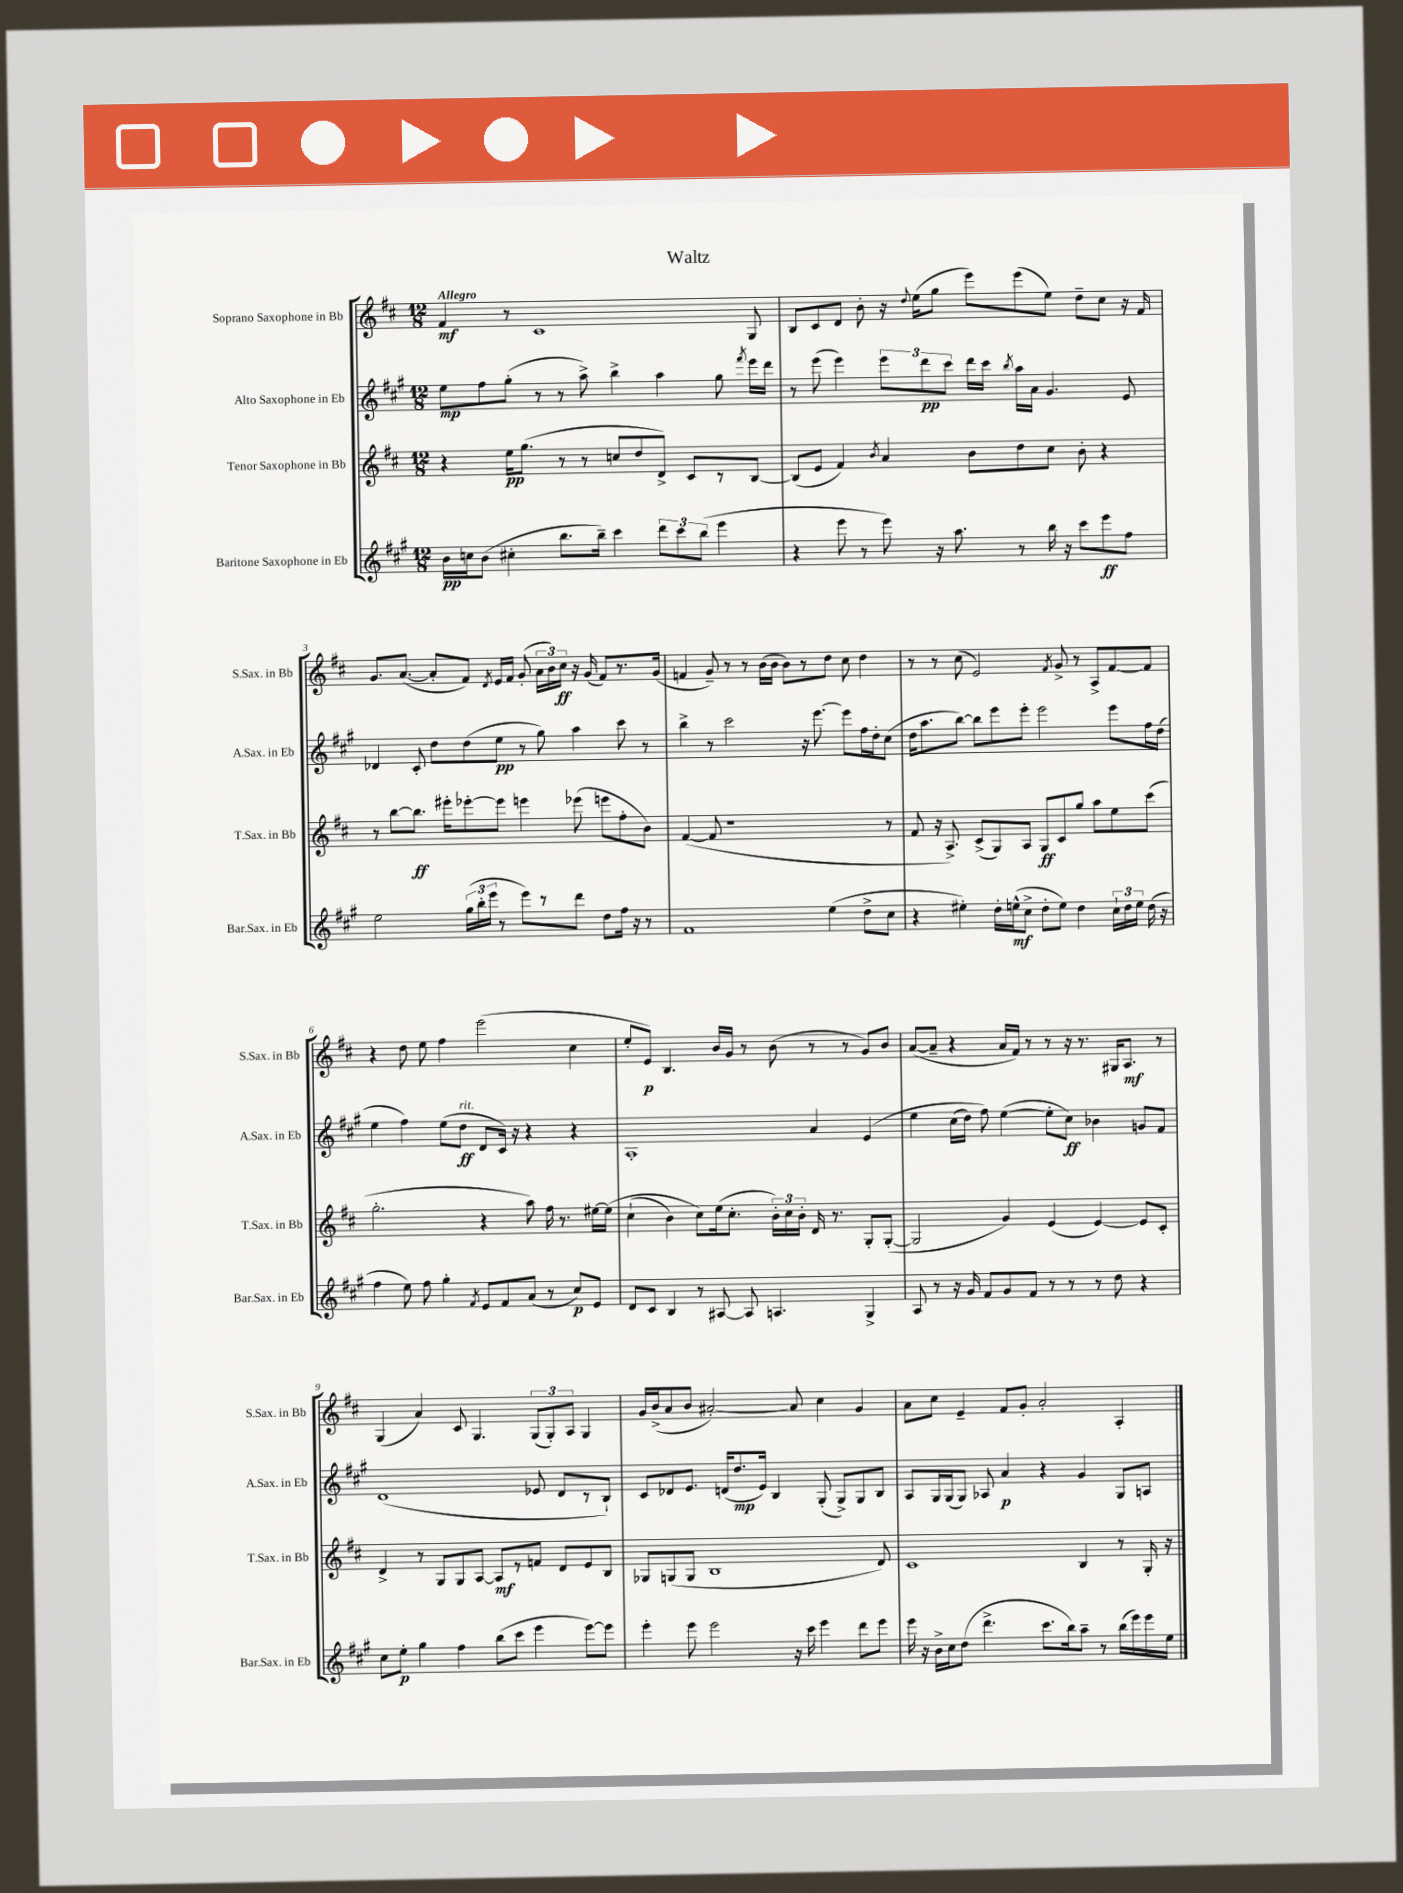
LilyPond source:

\header { title = "Waltz" }
<<
\new StaffGroup <<
\new Staff = "s0" \with { instrumentName = "Soprano Saxophone in Bb" shortInstrumentName = "S.Sax. in Bb" } {
    \clef treble \key d \major \numericTimeSignature \time 12/8 \tempo "Allegro"
    \autoBeamOff fis'4\mf r8 cis'1 g8 |
    b8[ cis'8 d'8] b'8-. r16 \appoggiatura { d''8 } e''16[( g''8] e'''8[) e'''8( e''8]) d''8[-- cis''8] r16 fis'16 |
    g'8.[ a'8.]~( a'8[-. fis'8]) \acciaccatura { d'8 } e'16[ fis'16] g'8-.( \tuplet 3/2 { a'16[ b'16) cis''16]\ff } r16 g'16( fis'8[) r8. g'16]( |
    f'4 g'8--) r8 r8 b'16[( b'16] b'8[) r8 d''8] cis''8 d''4 |
    r8 r8 cis''8( e'2) \acciaccatura { fis'8 } g'8-> r8 a8[-> fis'8~ fis'8] |
    r4 d''8 e''8 fis''4 e'''2( cis''4 |
    e''8[-. e'8]\p) b4. b'16[ g'16] r8 b'8( r8 r8 g'8[) b'8] |
    a'8[~( a'8]-- r4 a'16[ fis'16]) r8 r8 r16 r8. gis16[ a8.]\mf r8 |
    g4( a'4) cis'8 g4. \tuplet 3/2 { g8[( g8-.) a8] } g4 |
    g'16[ b'16->( a'8 b'8] ais'2~-.) ais'8 cis''4 g'4 |
    a'8[ cis''8] e'4-- fis'8[ g'8]-. a'2-. a4-. \bar "|." |
}
\new Staff = "s1" \with { instrumentName = "Alto Saxophone in Eb" shortInstrumentName = "A.Sax. in Eb" } {
    \clef treble \key a \major \numericTimeSignature \time 12/8
    \autoBeamOff e''8[\mp fis''8 gis''8]-.( r8 r8 a''8->) b''4-> a''4 gis''8 \acciaccatura { fis'''8 } e'''16[ d'''16] |
    r8 e'''8( e'''4) \tuplet 3/2 { e'''8[ d'''8\pp cis'''8] } d'''16[ cis'''16] \acciaccatura { b''8 } a''16[ a'16] gis'4. e'8 |
    des'4 cis'8-. d''8[ d''8( e''8]\pp r8 gis''8) a''4 cis'''8 r8 |
    b''4-> r8 cis'''2 r16 e'''8.~ e'''8[ fis''16 d''16-. cis''8]( |
    d''16[ a''8. b''8]~) b''8[ e'''8 e'''8]-. e'''2 e'''8[ fis''16 d''16]( |
    e''4 fis''4) e''8[( d''8]\ff^\markup { \italic "rit." } d'8[ cis'16]) r16 r4 r4 |
    a1-. a'4 e'4\( |
    e''4 cis''16[( d''16]) fis''8\) e''4~( e''8[-. cis''8]\ff) bes'4 g'8[ fis'8] |
    d'1( ees'8 d'8[ r8 b8]-!) |
    cis'8[ des'8 e'8.] d'16[( d''8.\mp e'16]) b4 gis8-.( gis8[->) gis8 b8] |
    a8[ gis16 gis16( gis8]) aes8 a'4\p r4 gis'4 gis8[ a8] \bar "|." |
}
\new Staff = "s2" \with { instrumentName = "Tenor Saxophone in Bb" shortInstrumentName = "T.Sax. in Bb" } {
    \clef treble \key d \major \numericTimeSignature \time 12/8
    \autoBeamOff r4 e''16[\pp g''8.]( r8 r8 c''8[ d''8 d'8]->) cis'8[ r8 b8]~ |
    b8[( e'8] fis'4) \acciaccatura { b'8 } a'4 b'8[ d''8 cis''8] b'8-. r4 |
    r8 b''8[~ b''8.]\ff eis'''16[-. ees'''8~-. ees'''8] e'''4 ees'''8( e'''8[ fis''8-. b'8]) |
    fis'4~( fis'8 r1 r8 |
    fis'8 r16 a8.->) cis'8[->( g8) a8] g8[\ff cis'8 g''8] a''8[ e''8 cis'''8]( |
    g''2.-. r4 a''8) fis''16 r8. eis''16[~ eis''16]\( |
    cis''4-!( b'4) cis''8[\) e''16( cis''8.]-. \tuplet 3/2 { b'16[-.) cis''16 b'16]-. } d'16 r8. g8[-. g8]~-.( |
    g2 g'4) e'4( e'4~) e'8[ cis'8]-. |
    d'4-> r8 g8[ g8 a8]~ a8[\mf r8 f'8] d'8[ e'8 b8] |
    ges8[ g8( g8] b1 d'8) |
    cis'1 b4 r8 g16-. r16 \bar "|." |
}
\new Staff = "s3" \with { instrumentName = "Baritone Saxophone in Eb" shortInstrumentName = "Bar.Sax. in Eb" } {
    \clef treble \key a \major \numericTimeSignature \time 12/8
    \autoBeamOff b'16[\pp c''16 b'8]( cis''4-. b''8.[ b''16]--) cis'''4 \tuplet 3/2 { d'''8[ cis'''8 b''8]( } e'''4 |
    r4 e'''8 r8 e'''8) r16 a''8. r8 b''16 r16 cis'''8[ e'''8\ff fis''8] |
    e''2 \tuplet 3/2 { gis''16[( b''16-. e'''16] } r8 e'''8[) r8 d'''8] d''8[ fis''16] r16 r8 |
    fis'1 e''4( d''8[-> cis''8] |
    r4 eis''4-.) d''16[-. e''16-^\mf( cis''8]-> d''8[-. e''8]) d''4 \tuplet 3/2 { cis''16[-! d''16 e''16] } d''16( r16 |
    fis''4 e''8) fis''8 gis''4-. \acciaccatura { fis'8 } e'8[ fis'8 a'8]( r8 cis''8[\p) e'8] |
    d'8[ cis'8] b4 r8 ais8~ ais8 a4. gis4-> |
    a8 r8 r16 gis'16 fis'8[ gis'8 fis'8] r8 r8 r8 d''8 r4 |
    cis''8[ e''8]-.\p gis''4 fis''4 b''8[( cis'''8] e'''4 e'''8[~) e'''8] |
    e'''4-. e'''8 e'''2 r16 cis'''16 e'''4 d'''8[ e'''8] |
    e'''16 r16 b'16[-> cis''16 d''8]( d'''4.-> cis'''8.[ b''16) a''8]-- r8 b''16[( e'''16) e'''16 e''16] \bar "|." |
}
>>
>>
